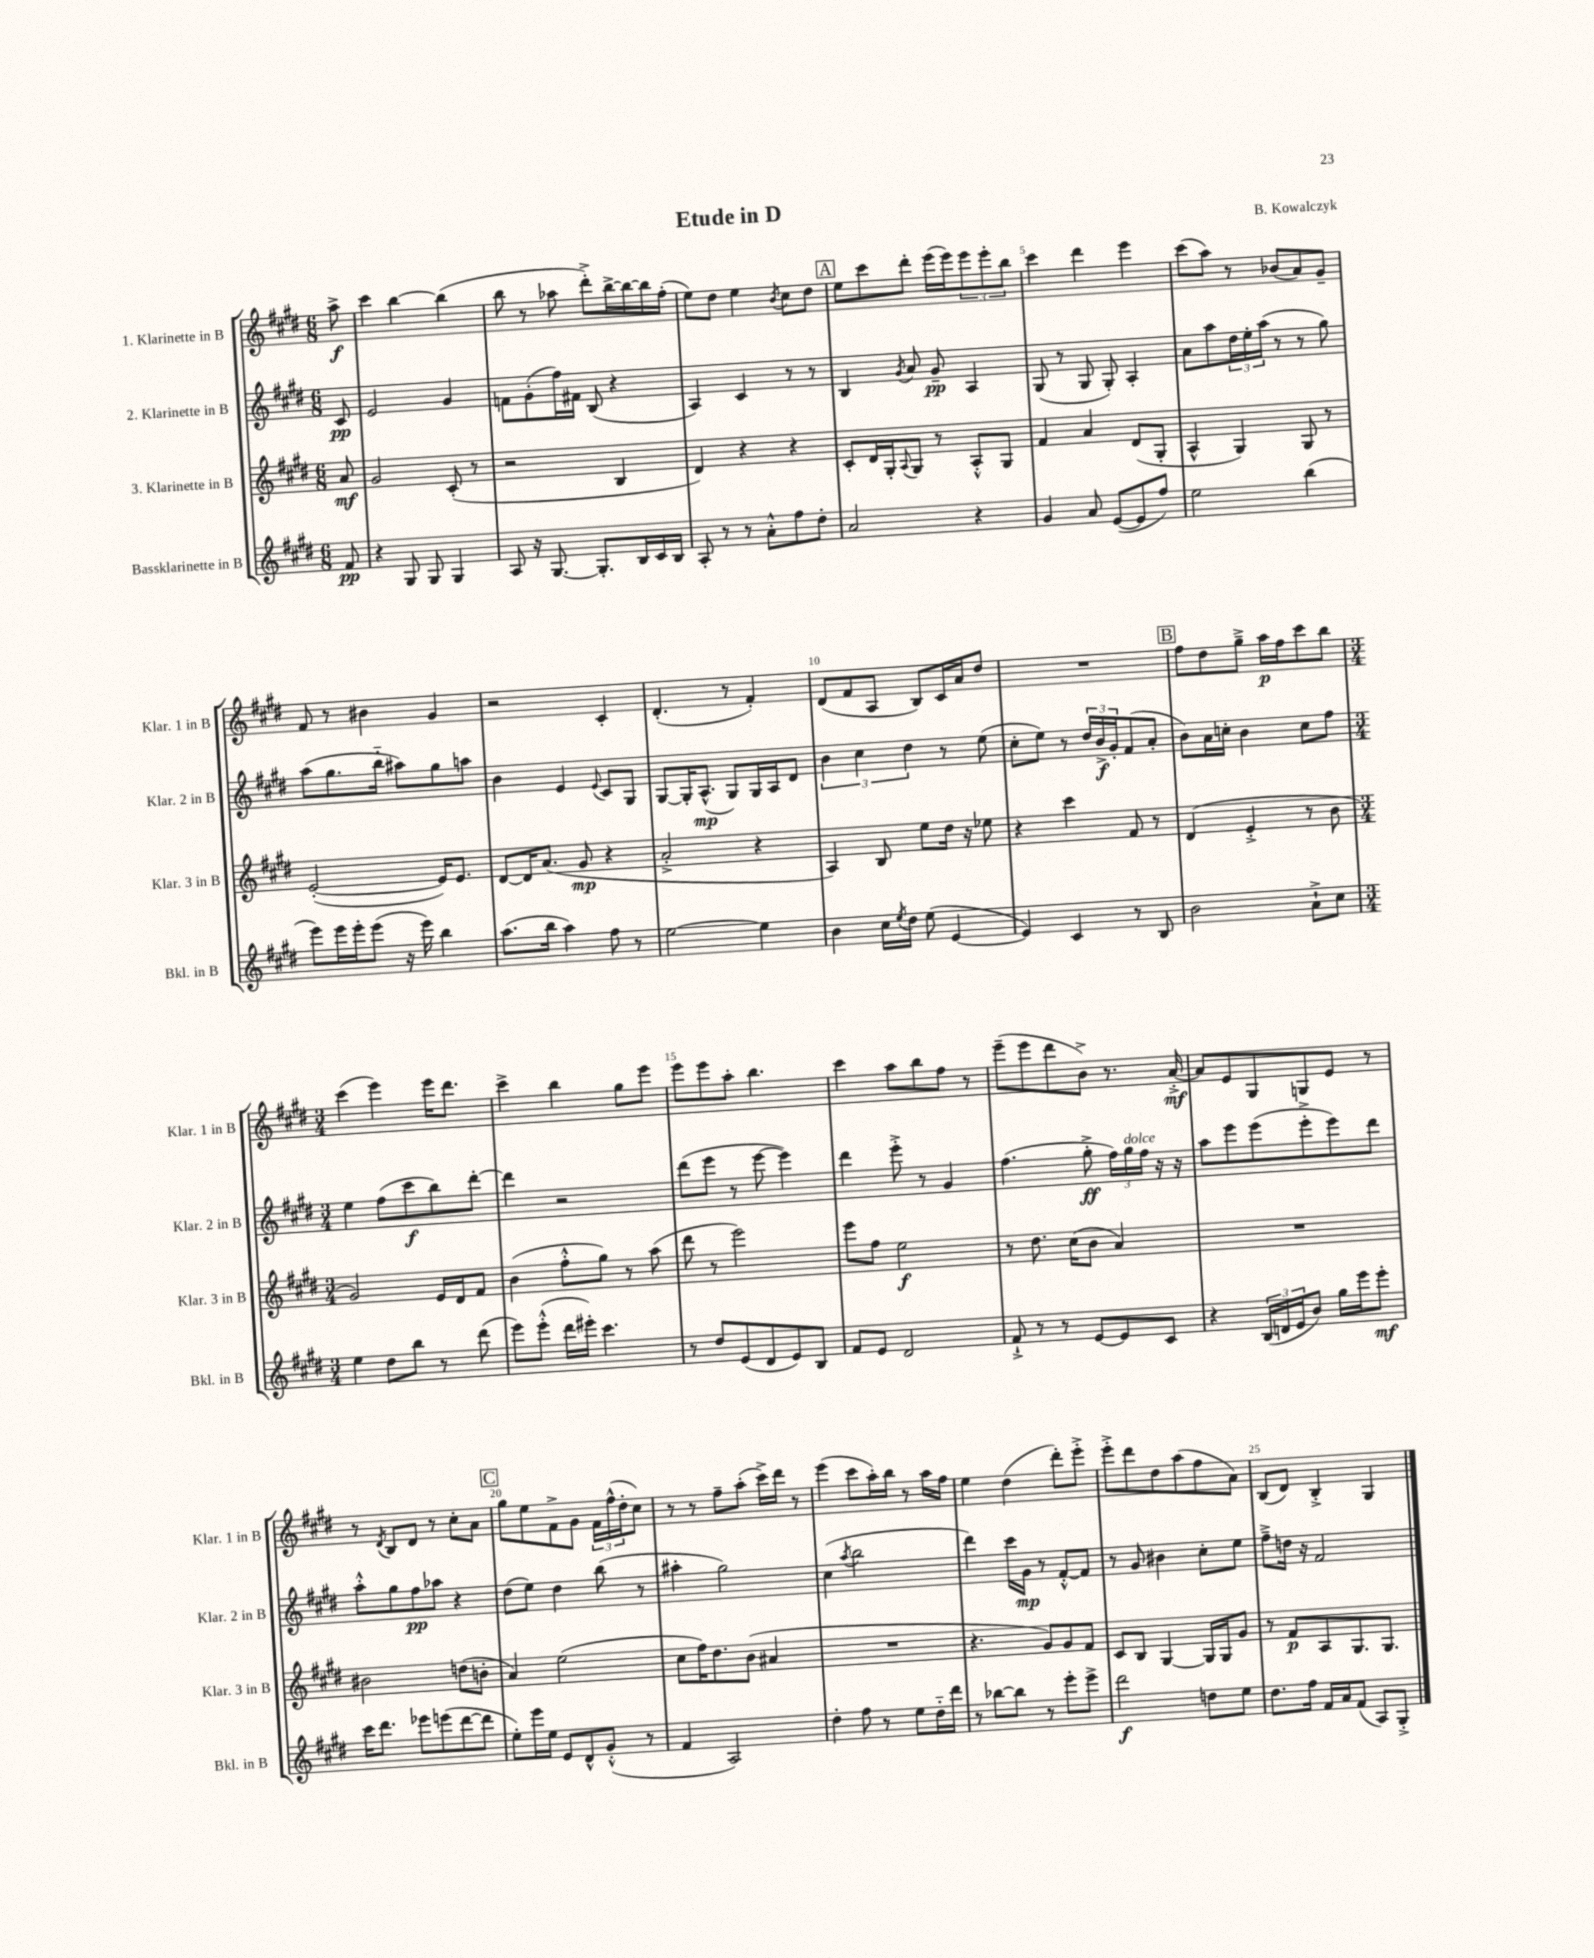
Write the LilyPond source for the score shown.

\header { title = "Etude in D" composer = "B. Kowalczyk" }
<<
\new StaffGroup <<
\new Staff = "s0" \with { instrumentName = "1. Klarinette in B" shortInstrumentName = "Klar. 1 in B" } {
    \clef treble \key e \major \numericTimeSignature \time 6/8 \partial 8
    a''8->\f |
    cis'''4 b''4~ b''4( |
    b''8 r8 aes''8 dis'''8-.->) b''16~-> b''16~ b''16 fis''16-.( |
    e''8) dis''8 e''4 \acciaccatura { b'8 } cis''8 dis''8 |
    \mark \markup { \box "A" } e''8 cis'''8 dis'''8-. e'''16( e'''16) \tuplet 3/2 { e'''8 e'''8-. b''8 } |
    cis'''4 dis'''4 e'''4 |
    cis'''8( a''8) r8 bes'8( a'8) gis'8-- |
    fis'8 r8 bis'4 gis'4 |
    r2 cis'4-. |
    dis'4.-.( r8 fis'4-.) |
    dis'8( fis'8 a8 b8) cis'16 a'16 dis''8 |
    R2. |
    \mark \markup { \box "B" } fis''8 dis''8 gis''8---> a''16\p fis''16 cis'''8 b''8 |
    \numericTimeSignature \time 3/4 cis'''4( e'''4) e'''16 dis'''8. |
    cis'''4-> b''4 gis''8 e'''8 |
    e'''8 e'''8 a''8-. b''4. |
    cis'''4 a''8 b''8 fis''8 r8 |
    e'''8--( e'''8 dis'''8 b'8->) r8. a'16~-.->\mf |
    a'8 e'8 gis8 g8 e'8 r8 |
    r8 \acciaccatura { dis'8 } b8 dis'8 r8 cis''8-. a'8 |
    \mark \markup { \box "C" } gis''8 e''8 fis'8-> gis'8 \tuplet 3/2 { fis'16 fis''16-^( dis''16-. } cis''8) |
    r8 r8 fis''8-- a''8-.( cis'''16->) dis'''16 r8 |
    e'''4( cis'''8 a''16-.) b''16 r8 a''16 fis''16 |
    e''4 dis''4( dis'''8-.) e'''8-.-> |
    e'''8-.-> dis'''8 dis''8 a''8( fis''8 a'8) |
    b8( dis'8) b4-.-> gis4 \bar "|." |
}
\new Staff = "s1" \with { instrumentName = "2. Klarinette in B" shortInstrumentName = "Klar. 2 in B" } {
    \clef treble \key e \major \numericTimeSignature \time 6/8 \partial 8
    cis'8\pp |
    e'2 gis'4 |
    f'8 gis'8-.( fis''16) fis'16 b8( r4 |
    a4) cis'4 r8 r8 |
    \mark \markup { \box "A" } b4 \acciaccatura { gis'8 } a'8 gis'8--\pp a4 |
    gis8( r8 gis8 gis8-.) a4-. |
    a'8 a''8 \tuplet 3/2 { dis''16 e''16-. a''16( } r8 r8 gis''8) |
    a''8( gis''8. b''16-_ ais''8) gis''8 a''8 |
    b'4 e'4 \appoggiatura { e'8 } cis'8 gis8 |
    gis8~ gis16-. a8.-^\mp( gis8) gis16 a16 dis'8 |
    \tuplet 3/2 { b'4 cis''4 dis''4 } r8 e''8( |
    cis''8-. e''8) r8 \tuplet 3/2 { dis''16 b'16->\f gis'16-. } fis'8( a'8-. |
    \mark \markup { \box "B" } b'8) a'16 c''16-. b'4 c''8 fis''8 |
    \numericTimeSignature \time 3/4 e''4 fis''8( cis'''8\f b''8) dis'''8~-. |
    dis'''4 r2 |
    dis'''8( e'''8 r8 e'''8~ e'''4) |
    dis'''4 e'''8-.-> r8 gis'4 |
    fis''4.( gis''8-.->\ff \tuplet 3/2 { fis''16) gis''16^\markup { \italic "dolce" } fis''16 } r16 r16 |
    a''8 e'''8 e'''8( e'''8-.-> e'''8) dis'''8 |
    a''8-.-^ gis''8 fis''8\pp aes''8 r4 |
    \mark \markup { \box "C" } dis''8( e''8) dis''4 b''8( r8 |
    ais''4-. gis''2) |
    cis''4( \acciaccatura { a''8 } b''2 |
    dis'''4) cis'''16 gis'16\mp r8 fis'8~-.-^ fis'8 |
    r8 gis'8 bis'4 cis''8-. e''8 |
    fis''8---> d''16 r16 fis'2 \bar "|." |
}
\new Staff = "s2" \with { instrumentName = "3. Klarinette in B" shortInstrumentName = "Klar. 3 in B" } {
    \clef treble \key e \major \numericTimeSignature \time 6/8 \partial 8
    a'8\mf |
    gis'2 cis'8-.( r8 |
    r2 b4 |
    dis'4) r4 r4 |
    \mark \markup { \box "A" } cis'8-. dis'16 gis16-. \appoggiatura { a8 } gis8 r8 a8-.-^ gis8 |
    fis'4 a'4 dis'8( gis8-. |
    a4-^ gis4) gis8 r8 |
    e'2~-.( e'16) e'8. |
    dis'8~ dis'16 a'8.( gis'8\mp r4 |
    a'2-.-> r4 |
    a4) b8 e''8 dis''16 r16 ees''8 |
    r4 cis'''4 fis'8 r8 |
    \mark \markup { \box "B" } dis'4( e'4-.-> r8 b'8 |
    \numericTimeSignature \time 3/4 gis'2) e'16 dis'16 fis'8 |
    b'4( fis''8-.-^ gis''8) r8 a''8( |
    dis'''8 r8 e'''2) |
    e'''8 fis''8 e''2\f |
    r8 dis''8. cis''16( b'8 a'4) |
    R2. |
    bis'2 d''8( b'8-. |
    \mark \markup { \box "C" } a'4) e''2( |
    cis''8 fis''16) dis''8. b'8( ais'4 |
    R2. |
    r4. gis'8) gis'8 fis'8 |
    cis'8 b8 gis4~ gis16 gis16 gis'8 |
    r8 fis'8\p a8 gis8. gis8. \bar "|." |
}
\new Staff = "s3" \with { instrumentName = "Bassklarinette in B" shortInstrumentName = "Bkl. in B" } {
    \clef treble \key e \major \numericTimeSignature \time 6/8 \partial 8
    fis'8\pp |
    r4 gis8 gis8 gis4 |
    a8 r16 gis8.~ gis8.-. b16 cis'16 b16 |
    a8-. r8 r8 a'8-.-^ fis''8 dis''8-. |
    \mark \markup { \box "A" } a'2 r4 |
    gis'4 a'8 e'8~( e'8 fis''8) |
    e''2 b''4( |
    e'''8) e'''16 e'''16-. e'''8( r16 e'''16) b''4 |
    a''8.( b''16 a''4) fis''8 r8 |
    e''2~ e''4 |
    b'4 cis''16 \acciaccatura { e''8 } dis''16 e''8( e'4~ |
    e'4) cis'4 r8 b8 |
    \mark \markup { \box "B" } b'2 a'8-!-> cis''8 |
    \numericTimeSignature \time 3/4 e''4 dis''8 b''8 r8 dis'''8( |
    e'''8) e'''8-.-^( dis'''16 eis'''16-.) cis'''4. |
    r8 dis''8 e'8( dis'8 e'8) b8 |
    fis'8 e'8 dis'2 |
    fis'8-!-> r8 r8 e'8~ e'8 cis'8 |
    r4 \tuplet 3/2 { b16( d'16 e'16 } b'8) gis''16 e'''16 e'''8-.\mf |
    cis'''16 dis'''8. ees'''8 e'''8( dis'''8~ dis'''8 |
    \mark \markup { \box "C" } e''8-.) e'''16 e''16 e'8 dis'8-^ gis'8-.-^( r8 |
    fis'4 a2) |
    dis''4-. fis''8 r8 e''8 dis''16-_ dis'''16 |
    r8 bes''8~ bes''8 r8 e'''8-. e'''8-> |
    dis'''2\f d''8 e''8 |
    dis''8. fis''16 fis'16 a'16 fis'8( a8) gis8-.-> \bar "|." |
}
>>
>>
\layout { \context { \Score \override BarNumber.break-visibility = ##(#f #t #t) barNumberVisibility = #(every-nth-bar-number-visible 5) } }
